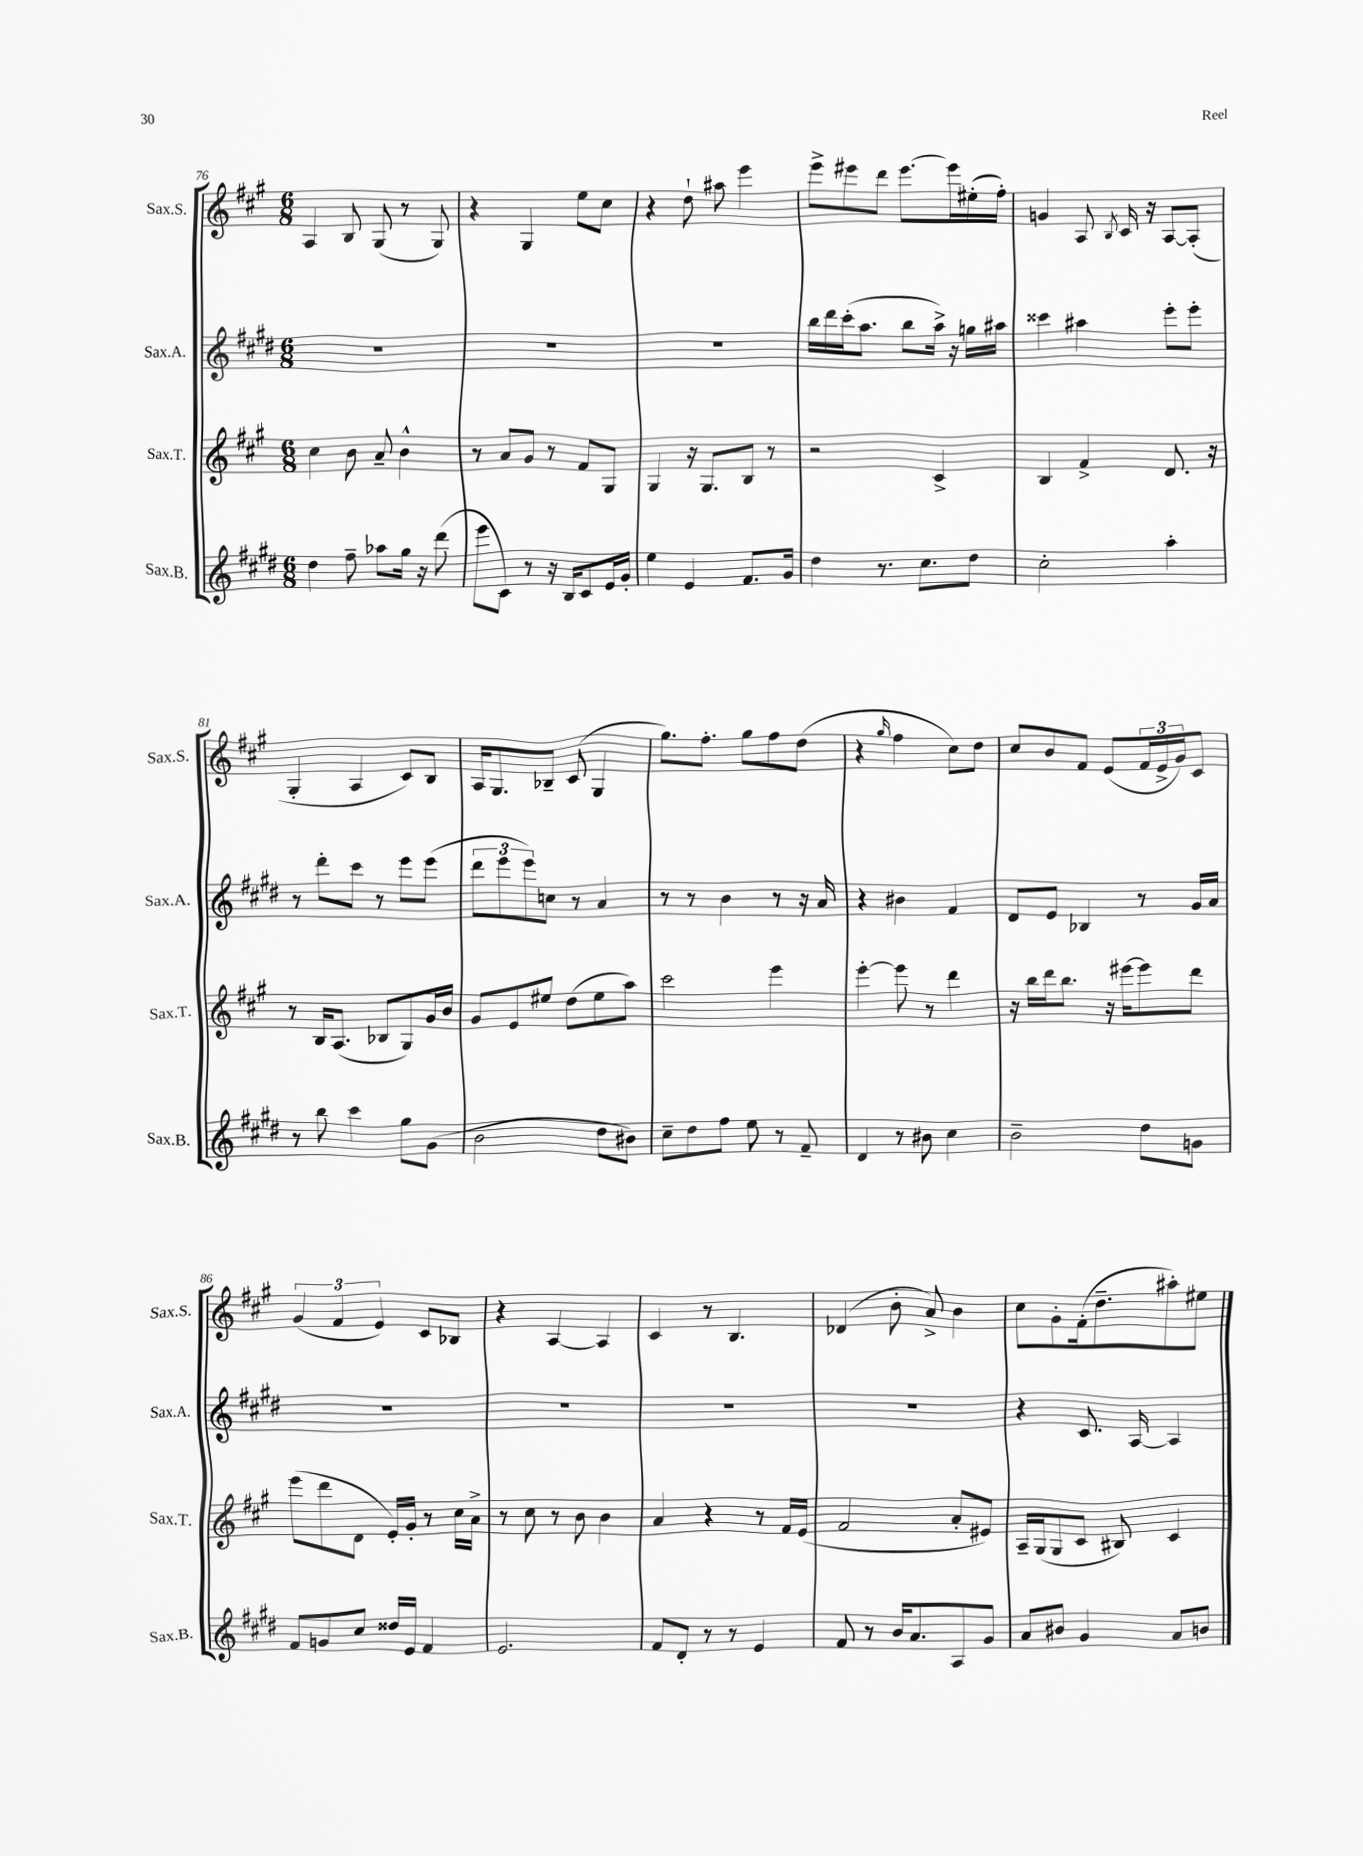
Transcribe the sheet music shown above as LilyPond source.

<<
\new StaffGroup <<
\new Staff = "s0" \with { instrumentName = "Sax.S." shortInstrumentName = "Sax.S." } {
    \clef treble \key a \major \numericTimeSignature \time 6/8
    a4 b8 gis8( r8 gis8) |
    r4 gis4 e''8 cis''8 |
    r4 d''8-! ais''8 e'''4 |
    e'''8-> eis'''8 d'''8 eis'''8.~ eis'''16 eis''16-.( fis''16-.) |
    g'4 a8 \acciaccatura { b8 } cis'16 r16 a8~ a8-.( |
    gis4-. a4 cis'8) b8 |
    a16 gis8. bes8-- cis'8( gis4 |
    gis''8.) fis''8.-. gis''8 fis''8 d''8( |
    r4 \grace { gis''16 } fis''4 cis''8) d''8 |
    cis''8 b'8 fis'8 e'8( \tuplet 3/2 { fis'16 e'16-> gis'16) } cis'8 |
    \tuplet 3/2 { gis'4( fis'4 e'4) } cis'8 bes8 |
    r4 a4~ a4 |
    cis'4 r8 b4. |
    des'4( b'8-. a'8->) b'4 |
    cis''8 gis'8-. fis'16-.( d''8.-- ais''8-.) eis''8 \bar "|." |
}
\new Staff = "s1" \with { instrumentName = "Sax.A." shortInstrumentName = "Sax.A." } {
    \clef treble \key e \major \numericTimeSignature \time 6/8
    R2. |
    R2. |
    R2. |
    b''16 dis'''16 cis'''16-.( a''8. b''8 a''16->) r16 g''16 ais''16 |
    cisis'''4 ais''4 e'''8-. e'''8-. |
    r8 dis'''8-. cis'''8 r8 e'''8 e'''8( |
    \tuplet 3/2 { dis'''8 e'''8 e'''8) } c''8 r8 a'4 |
    r8 r8 b'4 r8 r16 a'16 |
    r4 bis'4 fis'4 |
    dis'8 e'8 bes4 r8 gis'16 a'16 |
    R2. |
    R2. |
    R2. |
    R2. |
    r4 cis'8. a16~ a4 \bar "|." |
}
\new Staff = "s2" \with { instrumentName = "Sax.T." shortInstrumentName = "Sax.T." } {
    \clef treble \key a \major \numericTimeSignature \time 6/8
    cis''4 b'8 a'8-- b'4-^ |
    r8 a'8 gis'8 r8 fis'8 gis8 |
    gis4 r16 gis8. b8 r8 |
    r2 cis'4-> |
    b4 fis'4-> d'8. r16 |
    r8 b16 a8.( bes8 gis8) gis'16 b'16 |
    gis'8 e'8 eis''8 d''8( eis''8 a''8) |
    cis'''2 e'''4 |
    e'''4~-. e'''8 r8 d'''4 |
    r16 b''16 d'''16 b''8. r16 eis'''16~ eis'''8 d'''8 |
    e'''8( d'''8 d'8 e'16-.) gis'16-. r8 cis''16 a'16-> |
    r8 cis''8 r8 b'8 b'4 |
    a'4 r4 r8 fis'16 e'16( |
    fis'2 a'8-. eis'8) |
    a16-- gis16( gis8 cis'8 bis8) cis'4 \bar "|." |
}
\new Staff = "s3" \with { instrumentName = "Sax.B." shortInstrumentName = "Sax.B." } {
    \clef treble \key e \major \numericTimeSignature \time 6/8
    dis''4 fis''8-- aes''8 gis''16 r16 dis'''8( |
    e'''8 cis'8) r8 r16 b16 cis'8 e'16 gis'16-. |
    e''4 e'4 fis'8. gis'16 |
    dis''4 r8. cis''8. dis''8 |
    cis''2-. a''4-. |
    r8 b''8 cis'''4 gis''8 gis'8( |
    b'2 dis''8 bis'8) |
    cis''8-- dis''8 fis''8 e''8 r8 fis'8-- |
    dis'4 r8 bis'8 cis''4 |
    b'2-- dis''8 g'8 |
    fis'8 g'8 cis''8 disis''16 e'16 fis'4 |
    e'2. |
    fis'8 dis'8-. r8 r8 e'4 |
    fis'8 r8 b'16 a'8. a8 gis'8 |
    a'8 bis'8 gis'4 a'8 b'8 \bar "|." |
}
>>
>>
\layout { \context { \Score currentBarNumber = #76 } }
